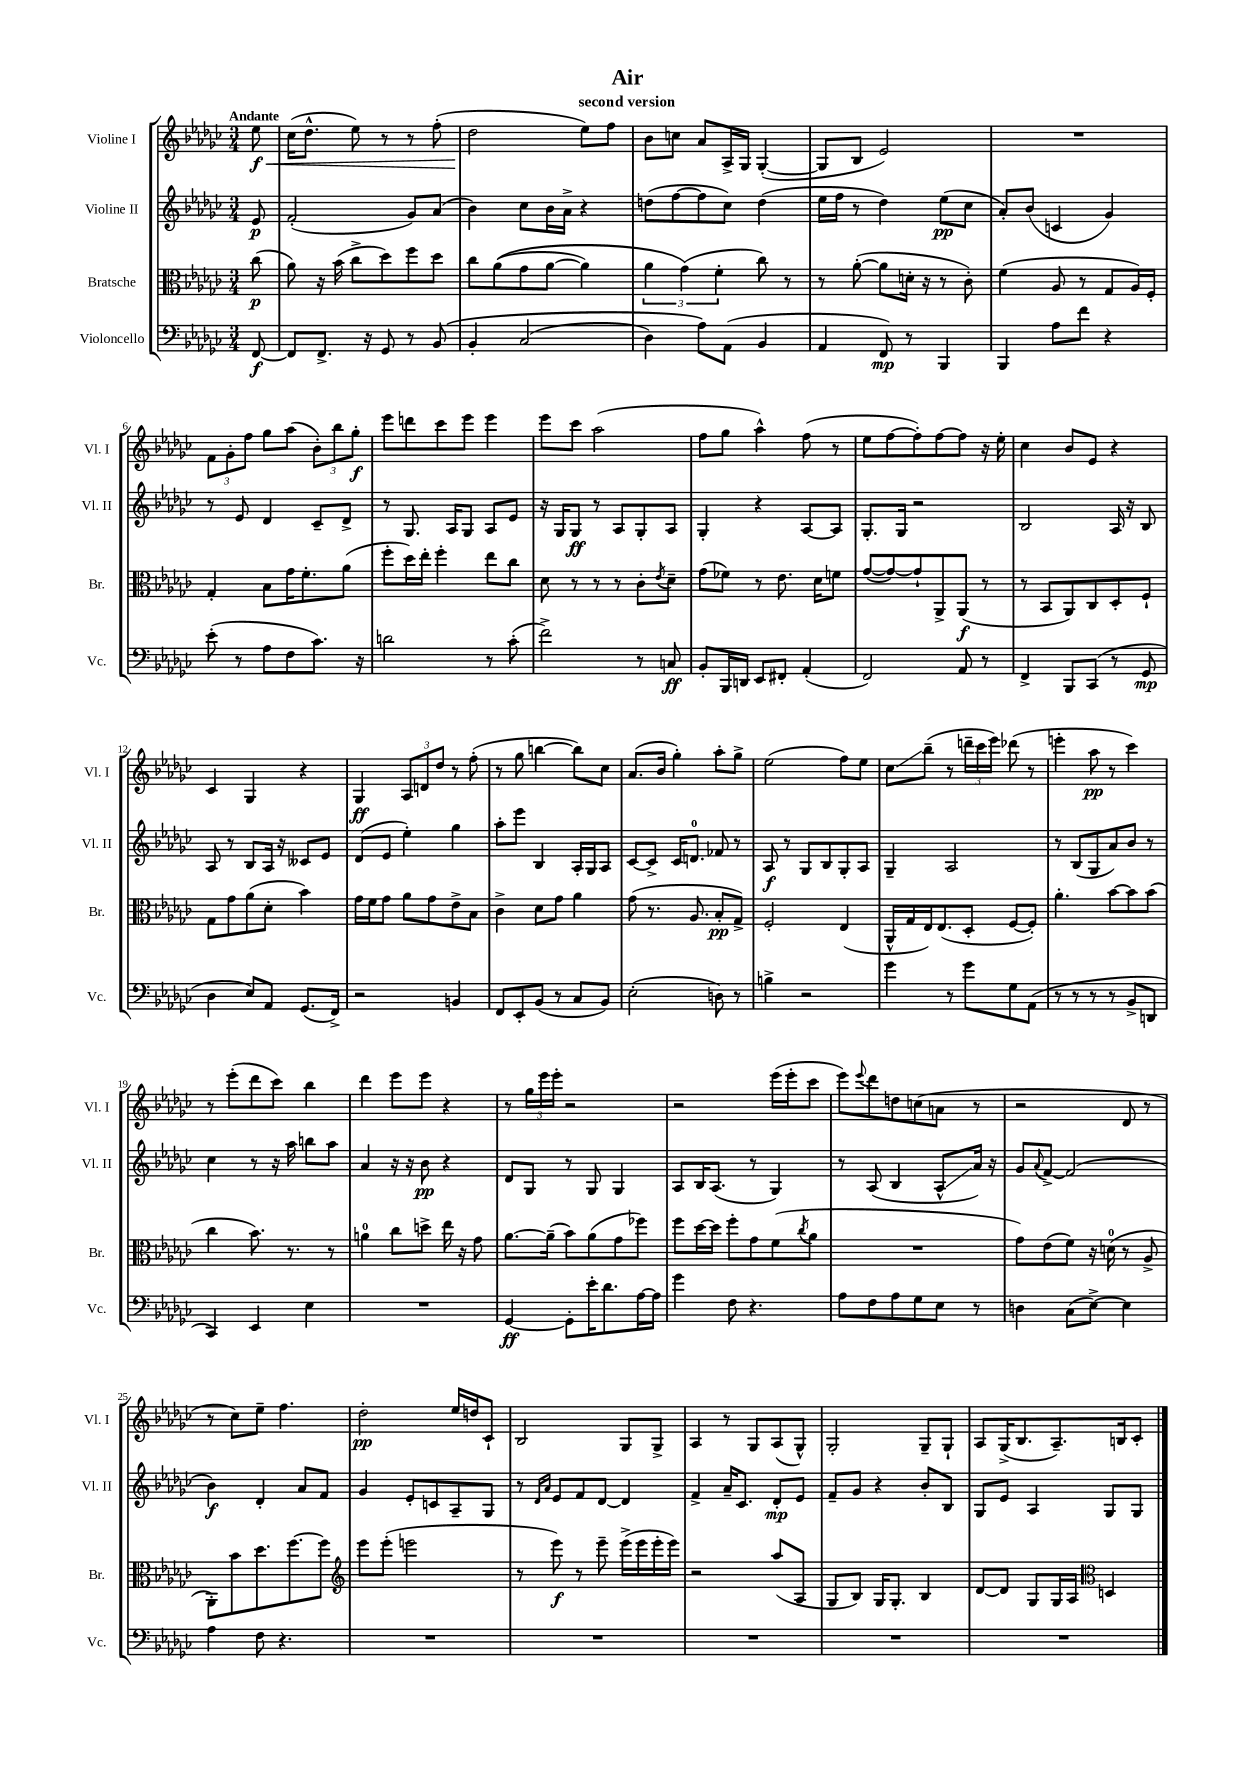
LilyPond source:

\header { title = "Air" subtitle = "second version" }
<<
\new StaffGroup <<
\new Staff = "s0" \with { instrumentName = "Violine I" shortInstrumentName = "Vl. I" } {
    \clef treble \key ges \major \numericTimeSignature \time 3/4 \partial 8 \tempo "Andante"
    ees''8\f\< |
    ces''16( des''8.-^ ees''8) r8 r8 f''8-.( |
    des''2\! ees''8) f''8 |
    bes'8 c''8 aes'8 aes16-> ges16 ges4~-.( |
    ges8 bes8 ees'2) |
    R2. |
    \tuplet 3/2 { f'8 ges'8-. f''8 } ges''8 aes''8( \tuplet 3/2 { bes'8-.) bes''8 ges''8-.\f } |
    ees'''8 d'''8 ces'''8 ees'''8 ees'''4 |
    ees'''8 ces'''8 aes''2( |
    f''8 ges''8 aes''4-^) f''8( r8 |
    ees''8 f''8~ f''8-.) f''8~ f''8 r16 ees''16-. |
    ces''4 bes'8 ees'8 r4 |
    ces'4 ges4 r4 |
    ges4\ff \tuplet 3/2 { aes8 d'8 des''8 } r8 f''8-.( |
    r8 ges''8 b''4~ b''8) ces''8 |
    aes'8.( bes'16 ges''4-.) aes''8-. ges''8-> |
    ees''2( f''8) ees''8 |
    ces''8\glissando bes''8--( r8 \tuplet 3/2 { d'''16-- ces'''16 ees'''16) } des'''8( r8 |
    e'''4-. aes''8\pp r8 ces'''4) |
    r8 ees'''8-.( des'''8 ces'''8) bes''4 |
    des'''4 ees'''8 ees'''8 r4 |
    r8 \tuplet 3/2 { ges''16 ees'''16 ees'''16-. } r2 |
    r2 ees'''16( ees'''16-. ces'''8 |
    ees'''8) \appoggiatura { ees'''8 } des'''8 d''8 c''8( a'8 r8 |
    r2 des'8 r8 |
    r8 ces''8) ees''8-- f''4. |
    des''2-.\pp ees''16 d''16 ces'8-! |
    bes2 ges8 ges8-> |
    aes4 r8 ges8 aes8( ges8-^) |
    ges2-. ges8-- ges8-! |
    aes8 ges16->( bes8. aes8.--) b16 ces'8-. \bar "|." |
}
\new Staff = "s1" \with { instrumentName = "Violine II" shortInstrumentName = "Vl. II" } {
    \clef treble \key ges \major \numericTimeSignature \time 3/4 \partial 8
    ees'8\p |
    f'2-.( ges'8) aes'8( |
    bes'4) ces''8 bes'16 aes'16-> r4 |
    d''8( f''8~ f''8 ces''8) d''4( |
    ees''16 f''16 r8 des''4) ees''8\pp( ces''8 |
    aes'8-.) bes'8( c'4 ges'4) |
    r8 ees'8 des'4 ces'8-- des'8-> |
    r8 ges8. aes16 ges8 aes8 ees'8 |
    r16 ges16 ges8\ff r8 aes8 ges8-. aes8 |
    ges4-. r4 aes8~ aes8 |
    ges8.-. ges16 r2 |
    bes2 aes16 r16 bes8 |
    aes8 r8 bes8 aes16 r16 ceses'8 ees'8 |
    des'8( ees'8 ees''4-.) ges''4 |
    aes''8-. ees'''8 bes4 aes16-. ges16 aes8 |
    ces'8~ ces'8-> ces'16 d'8.-0 fes'8 r8 |
    aes8\f r8 ges8 bes8 ges8-. aes8 |
    ges4-- aes2 |
    r8 bes8( ges8 aes'8) bes'8 r8 |
    ces''4 r8 r16 aes''16 b''8 aes''8 |
    aes'4 r16 r16 bes'8\pp r4 |
    des'8 ges8 r8 ges8 ges4 |
    aes8 bes16 aes8.( r8 ges4) |
    r8 aes8( bes4 aes8-^\glissando aes'16) r16 |
    ges'8 \appoggiatura { aes'8 } f'8~-> f'2( |
    bes'4\f) des'4-. aes'8 f'8 |
    ges'4 ees'8-. c'8 aes8-- ges8 |
    r8 \grace { des'16 aes'16 } ees'8 f'8 des'8~ des'4 |
    f'4-> aes'16-- ces'8. des'8-.\mp ees'8 |
    f'8-- ges'8 r4 bes'8-. bes8 |
    ges8 ees'8 aes4 ges8 ges8 \bar "|." |
}
\new Staff = "s2" \with { instrumentName = "Bratsche" shortInstrumentName = "Br." } {
    \clef alto \key ges \major \numericTimeSignature \time 3/4 \partial 8
    ces''8\p( |
    aes'8) r16 bes'16( ces''8-> des''8) f''8 des''8 |
    ces''8 aes'8(\( ges'8 aes'8~ aes'4) |
    \tuplet 3/2 { aes'4 ges'4(\) f'4-. } ces''8) r8 |
    r8 aes'8~-.( aes'8 d'16-. r16 r8 ces'8-.) |
    f'4( aes8 r8 ges8 aes16) f16-. |
    ges4-. bes8 ges'16 f'8.-. aes'8( |
    f''8-. des''16) ees''16-. f''4-. ees''8 ces''8 |
    des'8 r8 r8 r8 ces'8-. \acciaccatura { ees'8 } des'8-- |
    ges'8( fes'8) r8 ees'8. des'16 f'8 |
    ges'8~( ges'8~) ges'8-! aes,8-> aes,8\f( r8 |
    r8 bes,8 aes,8) ces8 des8-. f8-! |
    ges8 ges'8 aes'8( des'8-. bes'4) |
    ges'16 f'16 ges'8 aes'8 ges'8 ees'8-> bes8 |
    ces'4-> des'8 ges'8 aes'4 |
    ges'8( r8. aes8. bes8-.\pp ges8->) |
    f2-. ees4( |
    aes,16-^ ges16 ees16) ees8.( des8-. f8~ f8-.) |
    aes'4.-. bes'8~ bes'8 bes'8( |
    ces''4 bes'8.) r8. r8 |
    a'4-0 ces''8 d''8-> ees''16 r16 ges'8 |
    aes'8.~ aes'16--( bes'8) aes'8( ges'8 fes''8) |
    f''8 des''16~ des''16 f''8-. ges'8 f'8( \acciaccatura { ces''8 } aes'8 |
    R2. |
    ges'8) ees'8( f'8) r16 d'16-0( r8 aes8-> |
    aes,8-.) bes'8 des''8. f''8.~ f''8 |
    \clef treble ees'''8 ees'''8-.( e'''2 |
    r8 ees'''8\f) r8 ees'''8-- ees'''16->( ees'''16 ees'''16-. ees'''16) |
    r2 aes''8( aes8 |
    ges8 bes8) ges16 ges8.-. bes4 |
    des'8~ des'8 ges8 ges16 aes16 \clef alto d4 \bar "|." |
}
\new Staff = "s3" \with { instrumentName = "Violoncello" shortInstrumentName = "Vc." } {
    \clef bass \key ges \major \numericTimeSignature \time 3/4 \partial 8
    f,8~\f |
    f,8 f,8.-> r16 ges,8 r8 bes,8\( |
    bes,4-. ces2( |
    des4) aes8\) aes,8( bes,4 |
    aes,4 f,8\mp) r8 bes,,4 |
    bes,,4 aes8 f'8 r4 |
    ees'8-.( r8 aes8 f8 ces'8.) r16 |
    d'2 r8 ces'8-.( |
    f'2->) r8 c8\ff |
    bes,8-. bes,,16 d,16 ees,8 fis,8-. aes,4-.( |
    f,2) aes,8 r8 |
    f,4-> bes,,8 ces,8( r8 ges,8\mp |
    des4 ees8) aes,8 ges,8.( f,16->) |
    r2 b,4 |
    f,8 ees,8-. bes,8( r8 ces8 bes,8) |
    ees2-.( d8) r8 |
    b4-> r2 |
    ges'4 r8 ges'8 ges8 aes,8( |
    r8 r8 r8 r8 bes,8-> d,8 |
    ces,4) ees,4 ees4 |
    R2. |
    ges,4~\ff ges,8-. ees'16-. des'8. aes16~ aes16 |
    ges'4 f8 r4. |
    aes8 f8 aes8 ges8 ees8 r8 |
    d4 ces8( ees8~->) ees4 |
    aes4 f8 r4. |
    R2. |
    R2. |
    R2. |
    R2. |
    R2. \bar "|." |
}
>>
>>
